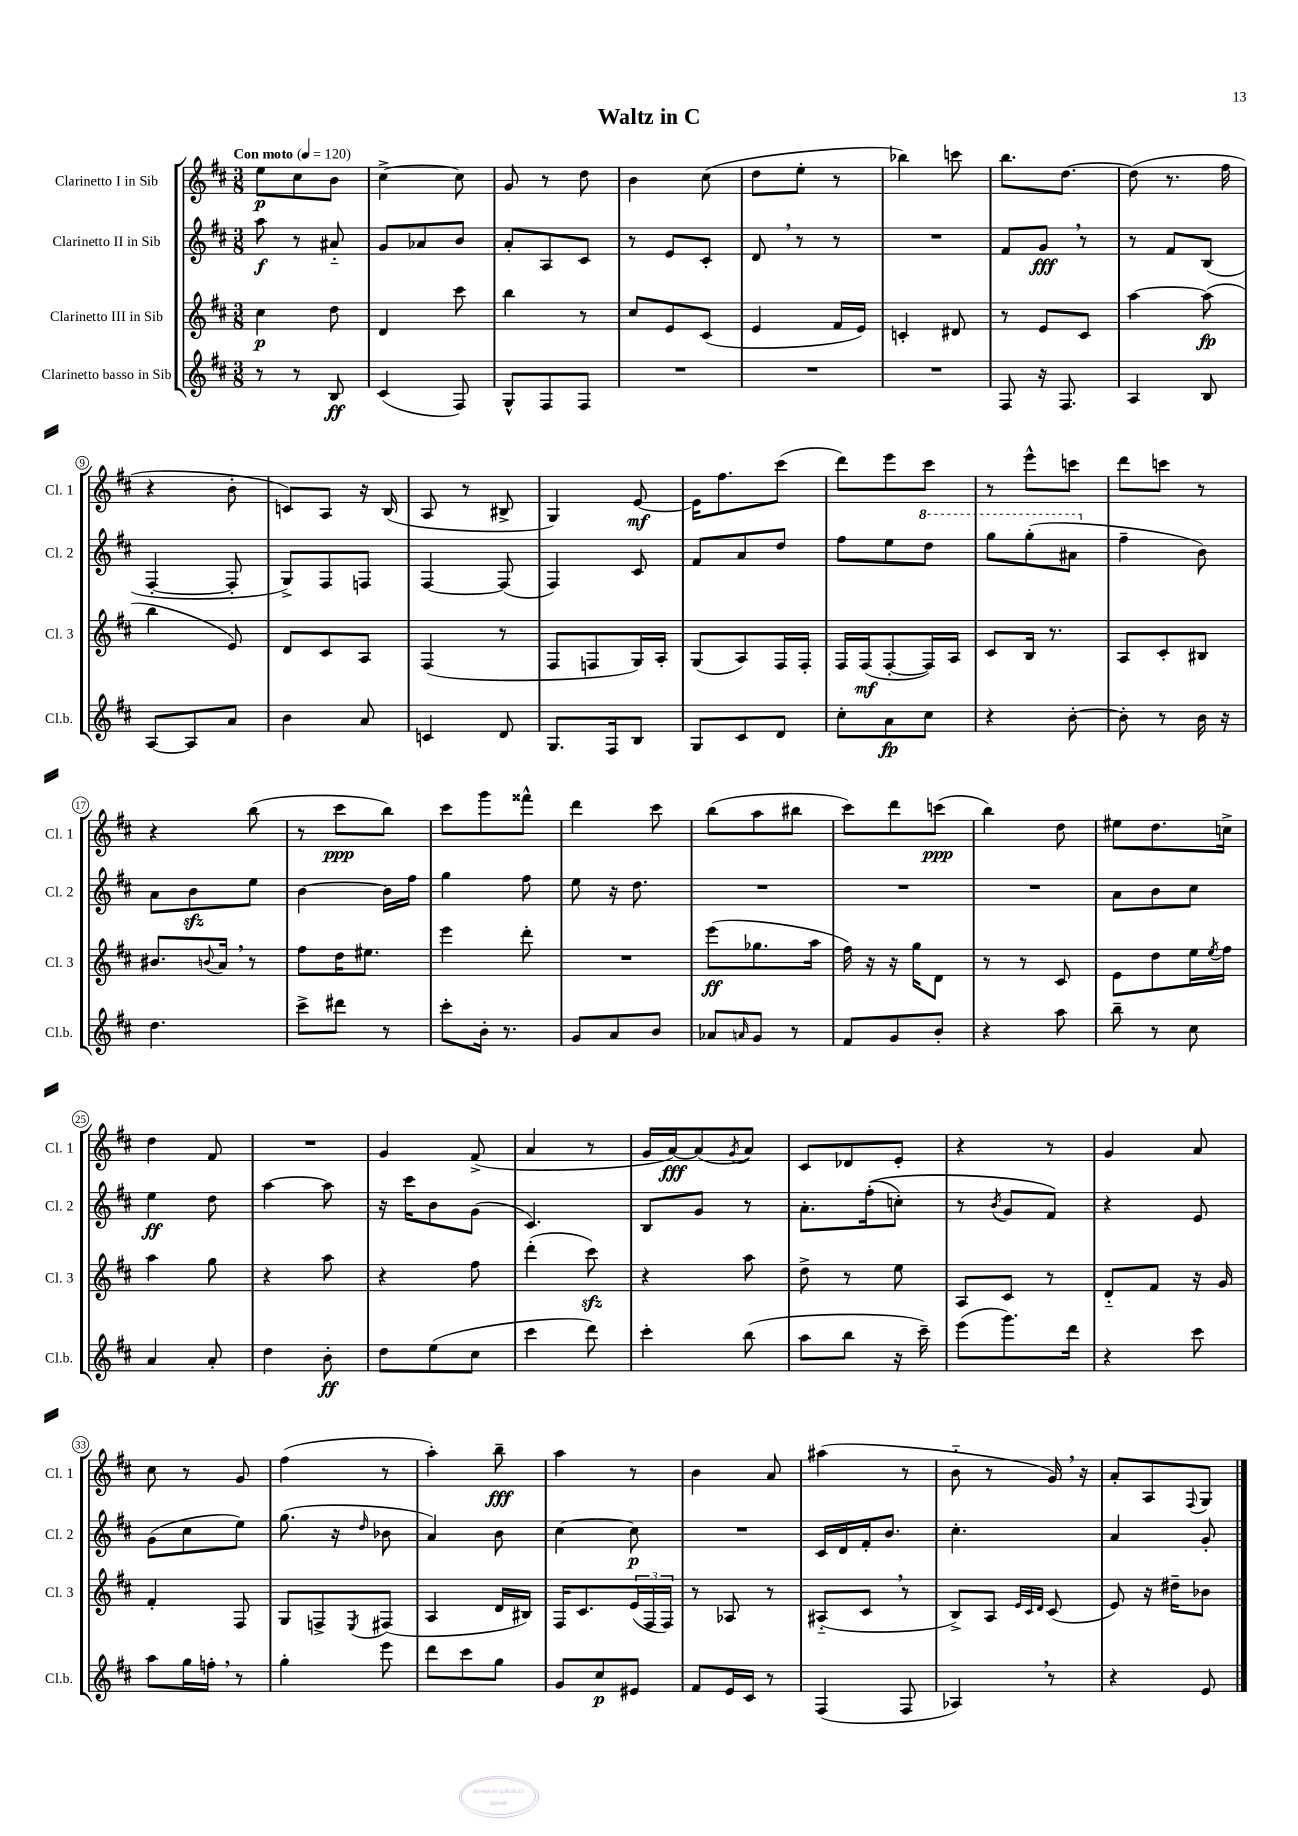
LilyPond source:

\header { title = "Waltz in C" }
<<
\new StaffGroup <<
\new Staff = "s0" \with { instrumentName = "Clarinetto I in Sib" shortInstrumentName = "Cl. 1" } {
    \clef treble \key d \major \numericTimeSignature \time 3/8 \tempo "Con moto" 4 = 120
    e''8\p cis''8 b'8 |
    cis''4~-> cis''8 |
    g'8 r8 d''8 |
    b'4 cis''8( |
    d''8 e''8-. r8 |
    bes''4) c'''8 |
    b''8. d''8.~ |
    d''8( r8. fis''16 |
    r4 b'8-. |
    c'8) a8 r16 b16( |
    a8 r8 bis8-> |
    g4) e'8~\mf |
    e'16 fis''8. cis'''8( |
    d'''8) e'''8 cis'''8 |
    r8 e'''8-^ c'''8 |
    d'''8 c'''8 r8 |
    r4 b''8( |
    r8 cis'''8\ppp b''8) |
    cis'''8 g'''8 fisis'''8-^ |
    d'''4 cis'''8 |
    b''8( a''8 bis''8 |
    cis'''8) d'''8 c'''8\ppp( |
    b''4) d''8 |
    eis''8 d''8. c''16-> |
    d''4 fis'8 |
    R4. |
    g'4 fis'8->( |
    a'4 r8 |
    g'16 a'16~\fff) a'8( \acciaccatura { g'8 } a'8) |
    cis'8 des'8 e'8-. |
    r4 r8 |
    g'4 a'8 |
    cis''8 r8 g'8 |
    fis''4( r8 |
    a''4-.) b''8--\fff |
    a''4 r8 |
    b'4 a'8 |
    ais''4( r8 |
    b'8-_ r8 g'16) \breathe r16 |
    a'8-. a8 \appoggiatura { fis8 } g8 \bar "|." |
}
\new Staff = "s1" \with { instrumentName = "Clarinetto II in Sib" shortInstrumentName = "Cl. 2" } {
    \clef treble \key d \major \numericTimeSignature \time 3/8
    a''8\f r8 ais'8-_ |
    g'8 aes'8 b'8 |
    a'8-. a8 cis'8 |
    r8 e'8 cis'8-. |
    d'8 \breathe r8 r8 |
    R4. |
    fis'8 g'8\fff \breathe r8 |
    r8 fis'8 b8( |
    fis4~-. fis8-. |
    g8->) fis8 f8 |
    fis4~ fis8( |
    fis4) cis'8 |
    fis'8 a'8 d''8 |
    fis''8 e''8 \ottava #1 d'''8 |
    g'''8 g'''8-.( ais''8 \ottava #0 |
    fis''4-- b'8) |
    a'8 b'8\sfz e''8 |
    b'4~ b'16 fis''16 |
    g''4 fis''8 |
    e''8 r16 d''8. |
    R4. |
    R4. |
    R4. |
    a'8 b'8 cis''8 |
    e''4\ff d''8 |
    a''4~ a''8 |
    r16 cis'''16 b'8 g'8( |
    cis'4.) |
    b8 g'8 r8 |
    a'8.-. fis''16-.(\( c''8-.) |
    r8 \acciaccatura { b'8 } g'8 fis'8\) |
    r4 e'8 |
    g'8( cis''8 e''8) |
    g''8.( r16 \grace { d''16 } bes'8 |
    a'4) b'8 |
    cis''4~ cis''8\p |
    R4. |
    cis'16 d'16 fis'16-. b'8. |
    cis''4.-. |
    a'4 g'8-. \bar "|." |
}
\new Staff = "s2" \with { instrumentName = "Clarinetto III in Sib" shortInstrumentName = "Cl. 3" } {
    \clef treble \key d \major \numericTimeSignature \time 3/8
    cis''4\p d''8 |
    d'4 cis'''8 |
    b''4 r8 |
    cis''8 e'8 cis'8( |
    e'4 fis'16 e'16) |
    c'4-. dis'8 |
    r8 e'8 cis'8 |
    a''4~ a''8\fp( |
    b''4 e'8) |
    d'8 cis'8 a8 |
    fis4( r8 |
    fis8 f8 g16) a16-. |
    g8( a8) fis16 fis16-. |
    fis16 fis16\mf( fis8~-. fis16) a16 |
    cis'8 b16 r8. |
    a8 cis'8-. bis8 |
    bis'8. \appoggiatura { b'8 } a'16 \breathe r8 |
    fis''8 d''16 eis''8. |
    e'''4 d'''8-. |
    R4. |
    e'''8\ff( ges''8. a''16 |
    fis''16) r16 r16 g''16 d'8 |
    r8 r8 cis'8 |
    e'8 d''8 e''16 \acciaccatura { e''8 } fis''16 |
    a''4 g''8 |
    r4 a''8 |
    r4 fis''8 |
    d'''4-.( cis'''8\sfz) |
    r4 a''8 |
    d''8-> r8 e''8 |
    a8 cis'8 r8 |
    d'8-_ fis'8 r16 g'16 |
    fis'4-. fis8 |
    g8 f8-> \acciaccatura { e8 } fis8( |
    a4 d'16 bis16) |
    fis16 cis'8. \tuplet 3/2 { e'16( fis16 fis16) } |
    r8 aes8 r8 |
    ais8-_( cis'8 \breathe r8 |
    b8->) a8 \grace { e'32 cis'32 d'32 } cis'8( |
    e'8) r16 dis''16-- bes'8 \bar "|." |
}
\new Staff = "s3" \with { instrumentName = "Clarinetto basso in Sib" shortInstrumentName = "Cl.b." } {
    \clef treble \key d \major \numericTimeSignature \time 3/8
    r8 r8 b8\ff |
    cis'4( fis8) |
    g8-^ fis8 fis8 |
    R4. |
    R4. |
    R4. |
    fis8 r16 fis8. |
    a4 b8 |
    a8~ a8 a'8 |
    b'4 a'8 |
    c'4 d'8 |
    g8. fis16 b8 |
    g8 cis'8 d'8 |
    cis''8-. a'8\fp cis''8 |
    r4 b'8~-. |
    b'8-. r8 b'16 r16 |
    d''4. |
    cis'''8-> dis'''8 r8 |
    cis'''8-. b'16-. r8. |
    g'8 a'8 b'8 |
    aes'8 \grace { a'16 } g'8 r8 |
    fis'8 g'8 b'8-. |
    r4 a''8 |
    b''8-- r8 cis''8 |
    a'4 a'8-. |
    d''4 b'8-.\ff |
    d''8 e''8( cis''8 |
    cis'''4 d'''8) |
    cis'''4-. b''8( |
    a''8 b''8 r16 cis'''16--) |
    e'''8( g'''8.) d'''16 |
    r4 cis'''8 |
    a''8 g''16 f''16-. \breathe r8 |
    g''4-. e'''8 |
    d'''8 cis'''8 g''8 |
    g'8 cis''8\p eis'8 |
    fis'8 e'16 cis'16 r8 |
    fis4( fis8 |
    aes4) \breathe r8 |
    r4 e'8 \bar "|." |
}
>>
>>
\layout { \context { \Score \override BarNumber.stencil = #(make-stencil-circler 0.1 0.3 ly:text-interface::print) } }
